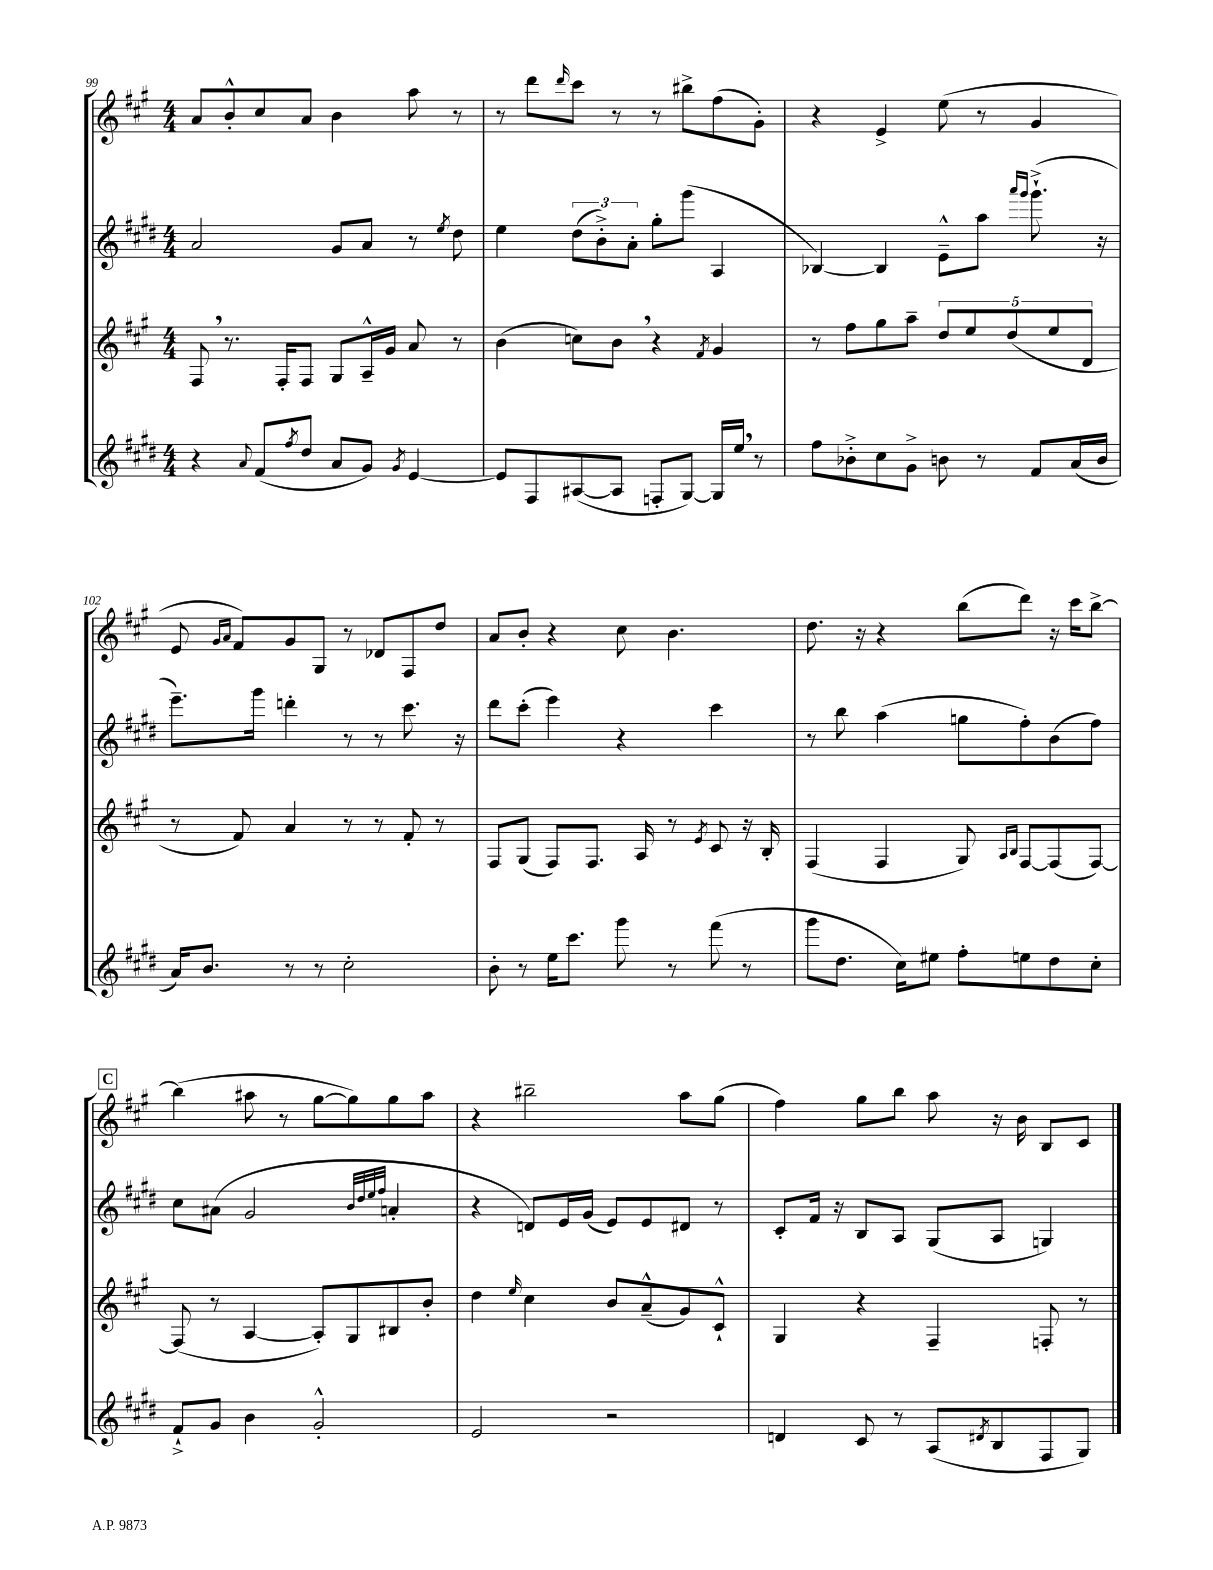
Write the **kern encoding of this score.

**kern	**kern	**kern	**kern
*part4	*part3	*part2	*part1
*staff4	*staff3	*staff2	*staff1
*clefG2	*clefG2	*clefG2	*clefG2
*k[f#c#g#d#]	*k[f#c#g#]	*k[f#c#g#d#]	*k[f#c#g#]
*M4/4	*M4/4	*M4/4	*M4/4
=99	=99	=99	=99
4r	8F#,/	2a/	8a/L
.	8.r	.	8b'^^/
8qqa/	.	.	.
(8f#/L	.	.	8cc#/
.	16F#'/KL	.	.
8qff#/	.	.	.
8dd#/J	8F#/J	.	8a/J
8a/L	8G#/L	8g#/L	4b\
8g#/J)	16A~^^/L	8a/J	.
.	16g#/JJ	.	.
8qg#/	.	.	.
[4e/	8a/	8r	8aa\
.	.	8qee/	.
.	8r	8dd#\	8r
=100	=100	=100	=100
8e/L]	(4b\	4ee\	8r
8F#/	.	.	8ddd\L
.	.	.	16qqddd/
([8A#X/	8ccn\L)	(12dd#\L	8ccc#\J
.	.	12b'^\)	.
8A#/J]	8b,\J	.	8r
.	.	12a'\J	.
8Fn'/L	4r	8gg#'\L	8r
[8G#/J)	.	(8ggg#\J	8bb#X^\L
.	8qf#/	.	.
16G#/LL]	4g#/	4A/	(8ff#\
16ee,/JJ	.	.	.
8r	.	.	8g#'\J)
=101	=101	=101	=101
8ff#\L	8r	[4B-X/)	4r
8b-X'^\	8ff#\L	.	.
8cc#\	8gg#\	4B-/]	4e^/
8g#^\J	8aa~\J	.	.
8bn\	10dd/L	8e~^^\L	(8ee\
.	10ee/	.	.
8r	.	8aa\J	8r
.	(10dd/	.	.
.	.	16qqaaa/LL	.
.	.	16qqggg#/JJ	.
8f#/L	.	(8.ggg#`^\	4g#/
.	10ee/	.	.
(16a/L	.	.	.
.	10d/J	.	.
16b/JJ	.	16r	.
!!LO:LB:g=z
=102	=102	=102	=102
16a/KL)	8r	8.eee~\L)	8e/
8.b/J	.	.	.
.	.	.	16qqg#/LL
.	.	.	16qqa/JJ
.	8f#/)	.	8f#/L)
.	.	16ggg#\Jk	.
8r	4a/	4dddn'\	8g#/
8r	.	.	8G#/J
2cc#'\	8r	8r	8r
.	8r	8r	8d-X/L
.	8f#'/	8.ccc#\	8F#/
.	8r	.	8dd/J
.	.	16r	.
=103	=103	=103	=103
8b'\	8F#/L	8ddd#\L	8a/L
8r	(8G#/J	(8ccc#'\J	8b'/J
16ee\KL	8F#/L)	4eee\)	4r
8.ccc#\J	.	.	.
.	8.F#/J	.	.
8ggg#\	.	4r	8cc#\
.	16A/	.	.
8r	8r	.	4.b\
.	8qe/	.	.
(8fff#\	8c#/	4ccc#\	.
8r	16r	.	.
.	16B'/	.	.
=104	=104	=104	=104
8ggg#\L	(4F#/	8r	8.dd\
8.dd#\J	.	8bb\	.
.	.	.	16r
.	4F#/	(4aa\	4r
16cc#\KL)	.	.	.
8ee#X\J	.	.	.
8ff#'\L	8G#/)	8ggn\L	(8bb\L
.	16qqA/LL	.	.
.	16qqB/JJ	.	.
8een\	[8F#/L	8ff#'\)	8ddd\J)
8dd#\	(8F#/]	(8b\	16r
.	.	.	16ccc#\KL
8cc#'\J	[8F#/J)	8ff#\J)	[8bb^\J
!!LO:LB:g=z
!!LO:REH:place=s1:t=C
=105	=105	=105	=105
8f#`^/L	(8F#/]	8cc#\L	(4bb\]
8g#/J	8r	(8a#X\J	.
4b\	[4A/	2g#/	8aa#X\
.	.	.	8r
2g#'^^/	8A'/L])	.	[8gg#\L
.	8G#/	.	8gg#\])
.	.	32qqb/LLL	.
.	.	32qqdd#/	.
.	.	32qqee/	.
.	.	32qqff#/JJJ	.
.	8B#X/	4an'/	8gg#\
.	8b'/J	.	8aa#\J
=106	=106	=106	=106
2e/	4dd\	4r	4r
.	16qqee/	.	.
.	4cc#\	8dn/L)	2bb#X~\
.	.	16e/L	.
.	.	(16g#/JJ	.
2r	8b/L	8e/L)	.
.	(8a~^^/	8e/	.
.	8g#/)	8d#X/J	8aa\L
.	8c#`^^/J	8r	(8gg#\J
=107	=107	=107	=107
4dn/	4G#/	8c#'/L	4ff#\)
.	.	16f#/Jk	.
.	.	16r	.
8c#/	4r	8B/L	8gg#\L
8r	.	8A/J	8bb\J
(8A/L	4F#~/	(8G#/L	8aa\
8qd#X/	.	.	.
8B/	.	8A/J	16r
.	.	.	16b\
8F#/	8Fn'/	4Gn/)	8B/L
8G#/J)	8r	.	8c#/J
==	==	==	==
*-	*-	*-	*-
